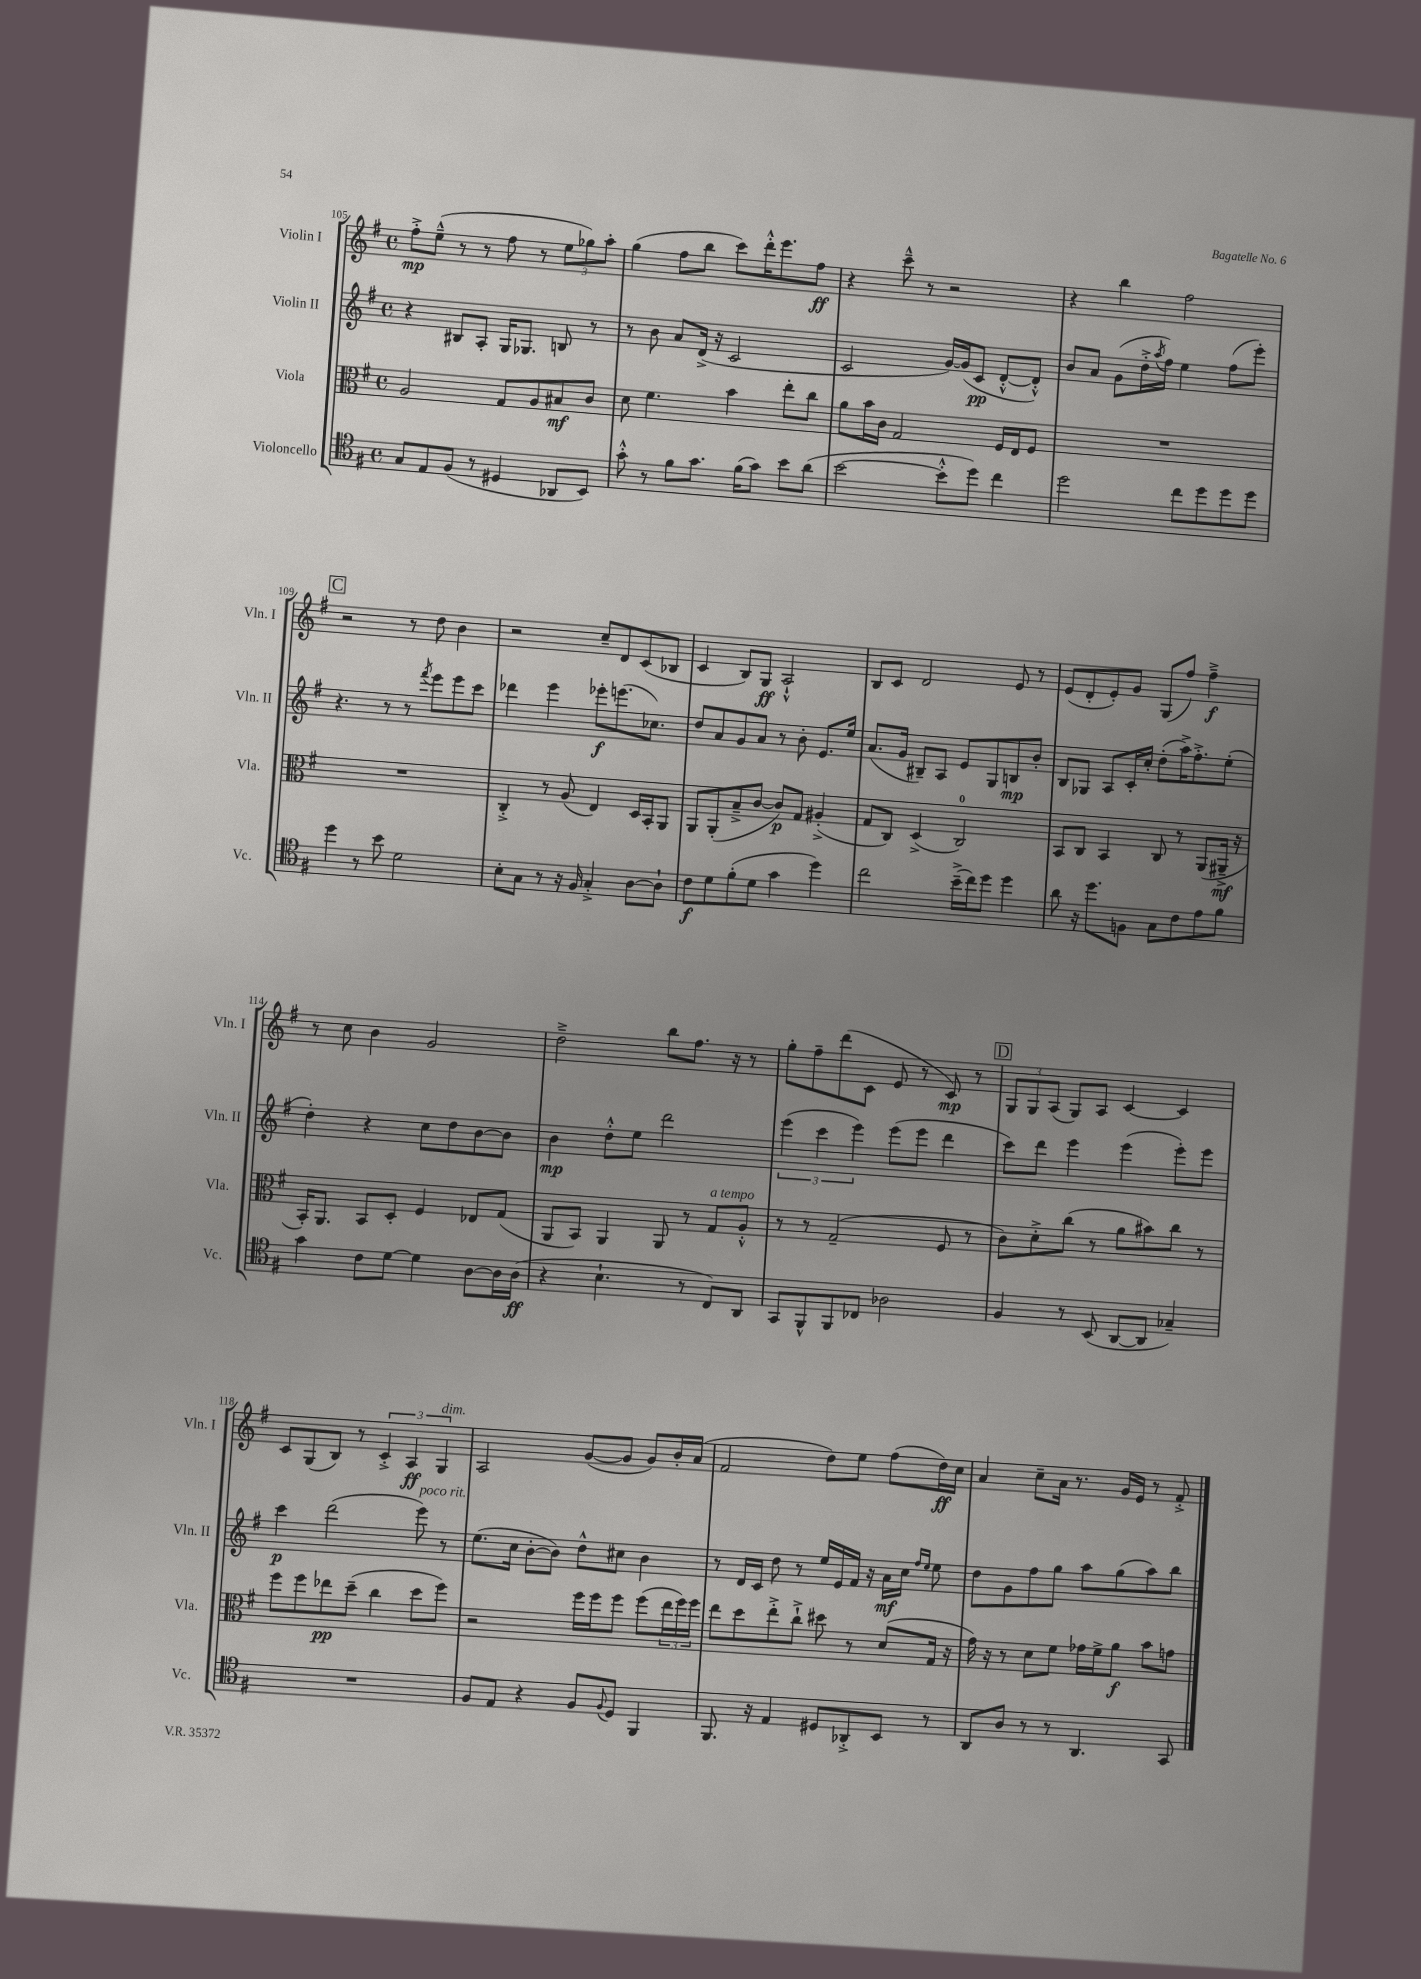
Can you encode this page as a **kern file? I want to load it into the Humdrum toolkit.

**kern	**kern	**kern	**kern
*staff4	*staff3	*staff2	*staff1
*clefC4	*clefC3	*clefG2	*clefG2
*k[f#]	*k[f#]	*k[f#]	*k[f#]
*M4/4	*M4/4	*M4/4	*M4/4
*met(c)	*met(c)	*met(c)	*met(c)
8G	2A	4r	8ff#'^
8E	.	.	(8ee~^^
(8F#	.	8B#	8r
8r	.	8A'	8r
4D#	8G	16G	8ff#
.	.	8.G-	.
.	8A	.	8r
8AA-	8B#	8B	12ee
.	.	.	12gg-)
8BB)	8c	8r	.
.	.	.	12aa'
=	=	=	=
8g'^^	8d	8r	(4gg
8r	4.f#	8b	.
8f#	.	8a	8ff#
8.g	.	(16d^	8bb
.	.	16r	.
.	4b	2c	8ccc)
(16f#	.	.	.
8g)	.	.	16ddd'^^
.	.	.	8.eee
8b	8ee'	.	.
(8a	8cc	.	8ff#
=	=	=	=
[2b	8a	2c	4r
.	16b	.	.
.	16c	.	.
.	2G	.	8ccc~^^
.	.	.	8r
8b'^^]	.	[16g)	2r
.	.	(16g]	.
8dd)	.	8c	.
4cc	16F#	[8d'^^	.
.	16E	.	.
.	8F#	8d'^^])	.
=	=	=	=
2dd	1r	8b	4r
.	.	8a	.
.	.	(8g	4bb
.	.	16dd'^	.
.	.	8qaa	.
.	.	16ff#)	.
8cc	.	4ee	2ff#
8dd	.	.	.
8dd	.	(8ff#	.
8dd	.	8eee')	.
=	=	=	=
4dd	1r	4.r	2r
8r	.	.	.
8b	.	8r	.
2d	.	8r	8r
.	.	8qfff#	.
.	.	8eee	8dd
.	.	8eee	4b
.	.	8ccc	.
=	=	=	=
8B'	4C'^	4ddd-	2r
8G	.	.	.
8r	8r	4eee	.
16r	(8A	.	.
16F#	.	.	.
4G'^	4E)	8eee-'	8cc~
.	.	(8.eee	8d
[8A	16D	.	(8c
.	16BB'	8.cc-)	.
8A`]	8AA	.	8B-
=	=	=	=
8c	8AA	8dd	4c
8d	(8AA'	8a	.
(8f#'	8B~^	8g	8B)
8d	[8c	8a	8G
4g	8c])	8r	2A`^^
.	8G	8b'	.
4dd)	(4A#'^	8.e	.
.	.	16ee	.
=	=	=	=
2cc	8G	(8.a	8B
.	8C)	.	8c
.	.	16g	.
.	(4D^	8B#~)	2d
.	.	8A	.
(16b~^	2C)	8e	.
16cc)	.	.	.
8dd	.	8G	.
4dd	.	8B	8e
.	.	8b'	8r
=	=	=	=
8a	8BB	8B	(8e
16r	8C	8G-	8d'
8.dd	.	.	.
.	4BB	8A	8e')
8F	.	16c'	8g
.	.	16cc'	.
8G	8C	(8dd'	(8G
8c	8r	16aa^)	8ff#)
.	.	8.ff#'^	.
8e	(8AA	.	4ff#~^
8f#	16AA#~^	(8ee'	.
.	16r	.	.
=	=	=	=
4g	16BB')	4dd')	8r
.	8.AA	.	.
.	.	.	8cc
8c	8BB	4r	4b
[8d	8D'	.	.
4d]	4F#	8cc	2g
.	.	8dd	.
[8A	8E-	[8b	.
16A]	(8G	8b]	.
(16A	.	.	.
=	=	=	=
4r	8AA	4b	2dd~^
.	8BB)	.	.
4.B`	4AA	8dd'^^	.
.	.	8ee	.
.	8AA	2ddd	8bb
8r	8r	.	8.ff#
8C)	8G	.	.
.	.	.	16r
8AA	8A'^^	.	8r
=	=	=	=
8GG	8r	(6eee	8gg'
8FF#^^	8r	.	8ff#~
.	.	6ccc	.
8FF#	(2G~	.	(8ddd
.	.	6eee)	.
8C-	.	.	8c
2A-	.	(8eee	8e
.	.	8eee	8r
.	8F#	4ddd	8c)
.	8r	.	8r
=	=	=	=
4F#	8c)	8ccc)	12G
.	.	.	12G
.	8d'^	8ddd	.
.	.	.	(12A
8r	(8cc	4eee	8G)
(8BB	8r	.	8A
[8AA	8a	(4eee	[4c
8AA]	8b#)	.	.
4G-~)	8cc	8eee')	4c]
.	8r	8eee	.
=	=	=	=
1r	8ff#	4ccc	8c
.	8ff#	.	(8G
.	8ee-	(2ddd	8B)
.	(8dd~	.	8r
.	4cc	.	6c'^
.	.	.	6A
.	8dd	8eee)	.
.	.	.	6G
.	8ff#)	8r	.
=	=	=	=
8F#	2r	(8.ee	2A
8E	.	.	.
.	.	16cc	.
4r	.	[8b'	.
.	.	8b])	.
8F#	16ff#	8dd^^	([8g
.	16ff#	.	.
8qqF#	.	.	.
8D	8ff#	8cc#	8g]
4FF#	(8ff#	4b	8g)
.	24ee	.	16b'
.	24ff#)	.	.
.	.	.	(16a
.	24ff#	.	.
=	=	=	=
8.FF#	8ee	8r	2f#
.	8dd	16d	.
16r	.	16c	.
4E	8ee'^	8dd	.
.	8cc`^	8r	.
8D#	8dd#	16ee	8dd)
.	.	16e	.
8AA-'^	8r	16f#	8ee
.	.	16r	.
8BB	(8d	16a	(8ff#
.	.	16cc	.
.	.	16qqff#	.
.	.	16qqee	.
8r	16G	8ee	16dd)
.	16r	.	16cc
=	=	=	=
8AA	16g)	8dd	4a
.	16r	.	.
8A	8r	8g	.
8r	8d	8ff#	8cc~
8r	8f#	8gg	16a
.	.	.	8.r
4.AA	16g-	8aa	.
.	16f#^	.	.
.	8a	(8gg	16g
.	.	.	16e
.	8b	8aa)	8r
8GG	8g	8bb	8f#'^
==	==	==	==
*-	*-	*-	*-
